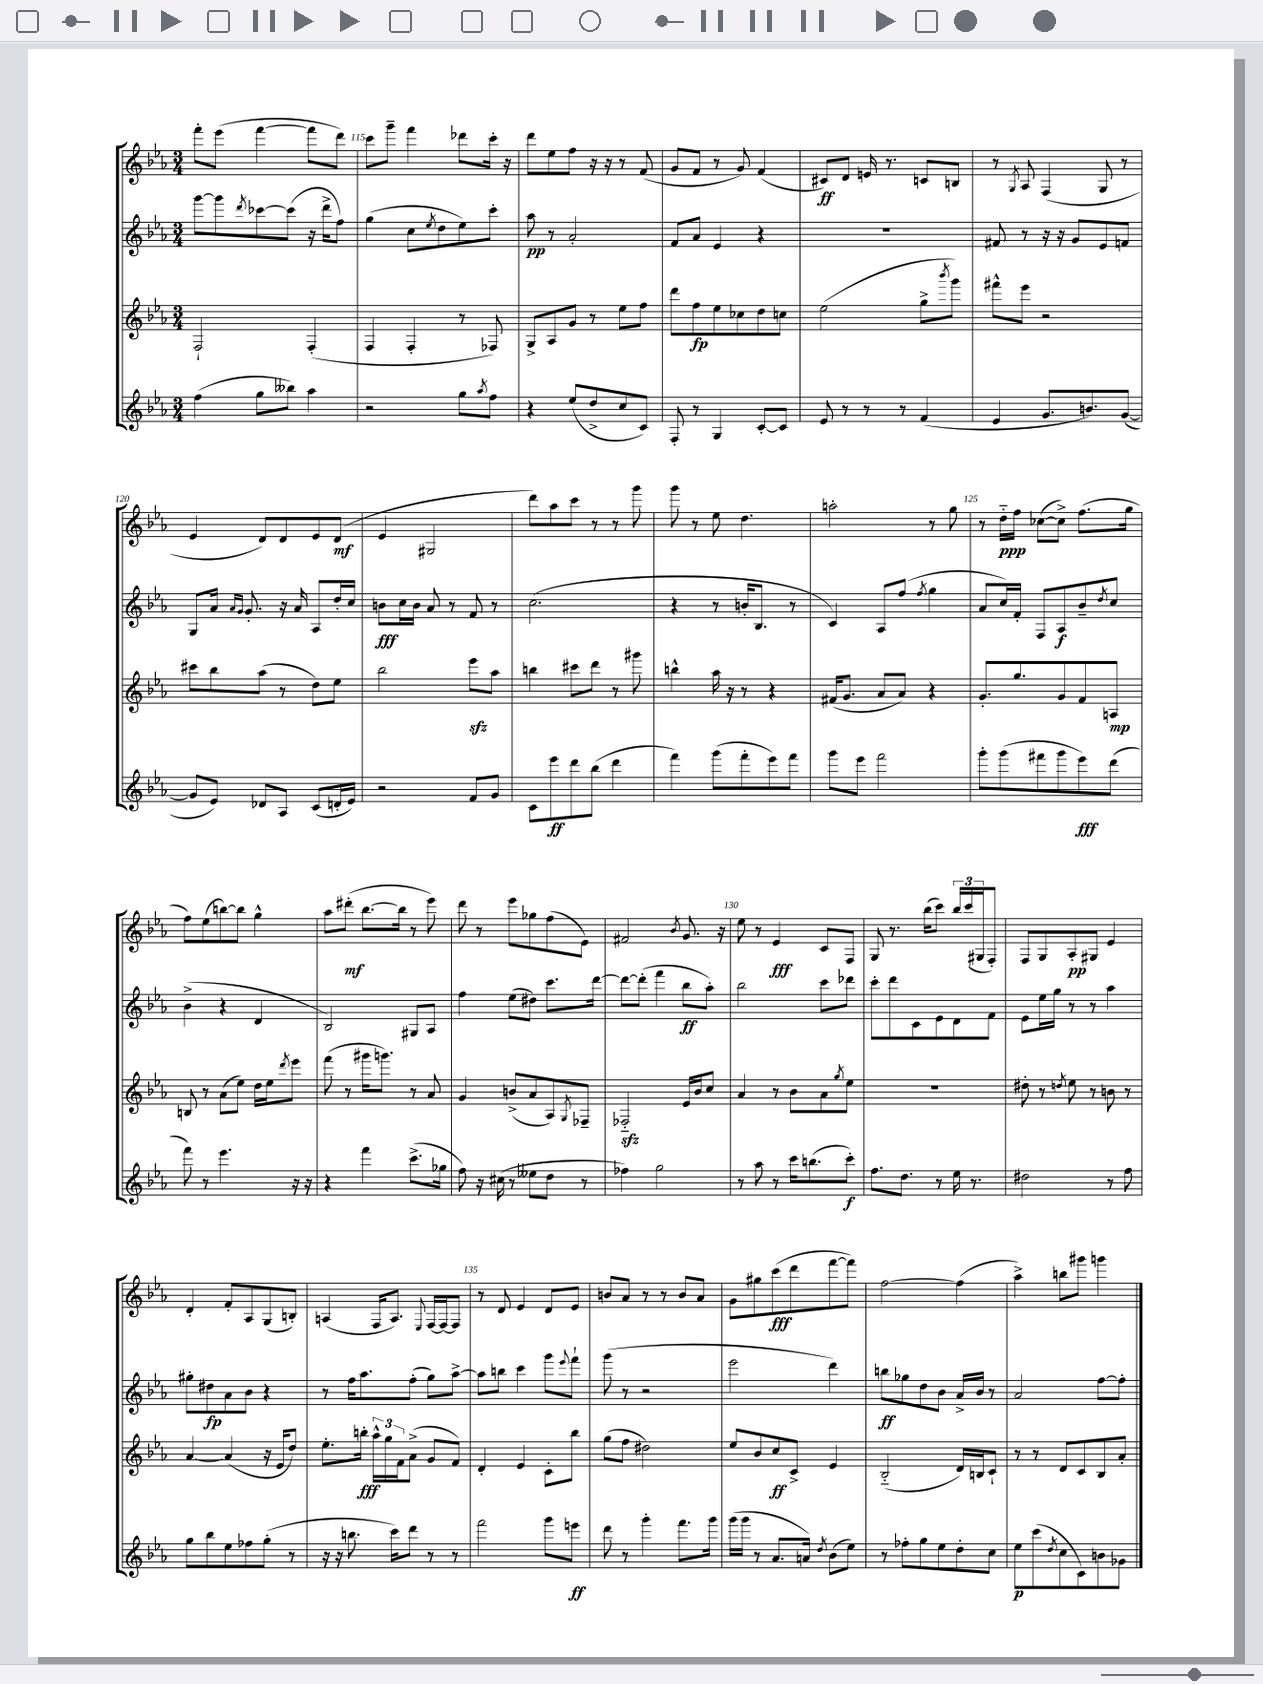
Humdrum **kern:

**kern	**dynam	**kern	**dynam	**kern	**dynam	**kern	**dynam
*part4	*part4	*part3	*part3	*part2	*part2	*part1	*part1
*staff4	*staff4	*staff3	*staff3	*staff2	*staff2	*staff1	*staff1
*clefG2	*	*clefG2	*	*clefG2	*	*clefG2	*
*k[b-e-a-]	*	*k[b-e-a-]	*	*k[b-e-a-]	*	*k[b-e-a-]	*
*M3/4	*	*M3/4	*	*M3/4	*	*M3/4	*
=114	=114	=114	=114	=114	=114	=114	=114
(4ff\	.	2F`/	.	[8ggg\L	.	8fff'\L	.
.	.	.	.	8ggg\]	.	(8eee-\J	.
.	.	.	.	8qddd/	.	.	.
8gg\L	.	.	.	[8ccc-X\	.	[4fff\	.
8bb--X\J)	.	.	.	(8ccc-\J]	.	.	.
4aa-\	.	(4F'/	.	16r	.	8fff\L]	.
.	.	.	.	16ddd^\KL	.	.	.
.	.	.	.	8ff\J)	.	8ddd\J)	.
=115	=115	=115	=115	=115	=115	=115	=115
2r	.	4F/	.	(4gg\	.	8ccc\L	.
.	.	.	.	.	.	8ggg~\J	.
.	.	4F'/	.	8cc\L	.	4fff\	.
.	.	.	.	8qee-/	.	.	.
.	.	.	.	8dd\	.	.	.
8gg\L	.	8r	.	8ee-\)	.	8ddd-X\L	.
8qaa-/	.	.	.	.	.	.	.
8ff\J	.	8F-X/)	.	8ccc'\J	.	16ccc'\Jk	.
.	.	.	.	.	.	16r	.
=116	=116	=116	=116	=116	=116	=116	=116
4r	.	8G^/L	.	8aa-\	pp	8ddd\L	.
.	.	8A-/	.	8r	.	8ee-\	.
(8ee-/L	.	8g/J	.	2a-'/	.	8ff\J	.
8dd^/	.	8r	.	.	.	16r	.
.	.	.	.	.	.	16r	.
8cc/	.	8ee-\L	.	.	.	8r	.
8c/J)	.	8ff\J	.	.	.	(8f/	.
=117	=117	=117	=117	=117	=117	=117	=117
8F'/	.	8ddd\L	.	8f/L	.	8g/L	.
8r	.	8ff\	fp	8a-/J	.	8f/J	.
4G/	.	8ee-\	.	4e-/	.	8r	.
.	.	8cc-X\	.	.	.	8g/)	.
[8c'/L	.	8dd\	.	4r	.	(4f/	.
8c/J]	.	8ccn\J	.	.	.	.	.
=118	=118	=118	=118	=118	=118	=118	=118
8e-/	.	(2ee-\	.	2.r	.	8c#X/L)	ff
8r	.	.	.	.	.	8d/J	.
8r	.	.	.	.	.	16en/	.
.	.	.	.	.	.	8.r	.
8r	.	.	.	.	.	.	.
(4f/	.	8gg^\L	.	.	.	8cn/L	.
.	.	8qbbb-/	.	.	.	.	.
.	.	8ggg\J)	.	.	.	8Bn/J	.
=119	=119	=119	=119	=119	=119	=119	=119
4e-/	.	8fff#X^^\L	.	8f#X/	.	8r	.
.	.	.	.	.	.	8qG/	.
.	.	8eee-\J	.	8r	.	8A-/	.
8.g/L	.	2r	.	16r	.	(4F/	.
.	.	.	.	16r	.	.	.
.	.	.	.	8g/L	.	.	.
8.bn/)	.	.	.	.	.	.	.
.	.	.	.	8e-/	.	8G/	.
([8g/J	.	.	.	8fn/J	.	8r	.
!!LO:LB:g=z
=120	=120	=120	=120	=120	=120	=120	=120
8g/L]	.	8ccc#X\L	.	8G/L	.	4e-/	.
8e-/J)	.	8bb-\	.	16a-/Jk	.	.	.
.	.	.	.	16qqa-/LL	.	.	.
.	.	.	.	16qqg/JJ	.	.	.
.	.	.	.	8.g'/	.	.	.
8d-X/L	.	(8aa-\J	.	.	.	8d/L)	.
8A-/J	.	8r	.	16r	.	8d/	.
.	.	.	.	16a-/	.	.	.
(8c/L	.	8dd\L)	.	8A-/L	.	8e-/	.
16dn'/L	.	8ee-\J	.	16dd'/L	.	(8d/J	mf
16e-/JJ)	.	.	.	16cc/JJ	.	.	.
=121	=121	=121	=121	=121	=121	=121	=121
2r	.	2bb-\	.	8bn\L	fff	4e-/	.
.	.	.	.	16cc\L	.	.	.
.	.	.	.	16b\JJ	.	.	.
.	.	.	.	8a-/	.	2G#X/	.
.	.	.	.	8r	.	.	.
8f/L	.	8eee-zz\L	.	8f/	.	.	.
8g/J	.	8aa-\J	.	8r	.	.	.
=122	=122	=122	=122	=122	=122	=122	=122
8c\L	.	4bbn\	.	(2.cc\	.	8ddd\L)	.
8eee-\	ff	.	.	.	.	8aa-\	.
8ddd\	.	8ccc#X\L	.	.	.	8ccc\J	.
(8bb-\J	.	8ddd\J	.	.	.	8r	.
4ddd\	.	8r	.	.	.	8r	.
.	.	8ggg#X\	.	.	.	8ggg\	.
=123	=123	=123	=123	=123	=123	=123	=123
4fff\)	.	4bbn^^\	.	4r	.	8ggg\	.
.	.	.	.	.	.	8r	.
(8ggg\L	.	16aa-\	.	8r	.	8ee-\	.
.	.	16r	.	.	.	.	.
8fff'\	.	8r	.	16bn'/KL	.	4.dd\	.
.	.	.	.	8.B-/J	.	.	.
8eee-\)	.	4r	.	.	.	.	.
8fff\J	.	.	.	8r	.	.	.
=124	=124	=124	=124	=124	=124	=124	=124
8ggg\L	.	(16f#X/KL	.	4c/)	.	2aan'\	.
.	.	8.g/J	.	.	.	.	.
8eee-\J	.	.	.	.	.	.	.
2fff\	.	8a-/L	.	8A-/L	.	.	.
.	.	8a-/J)	.	(8ff/J	.	.	.
.	.	.	.	8qff/	.	.	.
.	.	4r	.	4gg\	.	8r	.
.	.	.	.	.	.	8gg\	.
=125	=125	=125	=125	=125	=125	=125	=125
8ggg'\L	.	8.g'/L	.	8a-/L	.	8r	.
(8ggg\	.	.	.	16cc/L)	.	16dd\LL	ppp
.	.	8.gg/	.	16f'/JJ	.	16ff\JJ	.
8fff#X\	.	.	.	8F/L	.	([8cc-X\L	.
8ggg\	.	8g/	.	8A-/	f	8cc-^\J])	.
8eee-\)	fff	8f/	.	8b-~/	.	(8.ff\L	.
.	.	.	.	8qdd/	.	.	.
(8ddd\J	.	8An/J	mp	8cc/J	.	.	.
.	.	.	.	.	.	16gg\Jk	.
!!LO:LB:g=z
=126	=126	=126	=126	=126	=126	=126	=126
8fff\)	.	8Bn/	.	(4b-^\	.	8ff\L)	.
8r	.	8r	.	.	.	(8ee-\	.
4.eee-\	.	(8a-\L	.	4r	.	[8bbn\)	.
.	.	8ee-\J)	.	.	.	8bb\J]	.
.	.	16dd\LL	.	4d/	.	4gg^^\	.
.	.	16ee-\J	.	.	.	.	.
.	.	8qddd/	.	.	.	.	.
16r	.	8eee-\J	.	.	.	.	.
16r	.	.	.	.	.	.	.
=127	=127	=127	=127	=127	=127	=127	=127
4r	.	(8fff\	.	2B-/)	.	8aa-\L	.
.	.	8r	.	.	.	(8ddd#X'\J	mf
4fff\	.	16ggg#X\KL	.	.	.	[8.bb-\L	.
.	.	8.gggn\J)	.	.	.	.	.
.	.	.	.	.	.	16bb-\Jk]	.
(8.ccc^\L	.	8r	.	8G#X/L	.	8r	.
.	.	8a-/	.	8A-/J	.	8eee-\)	.
16gg-X\Jk	.	.	.	.	.	.	.
=128	=128	=128	=128	=128	=128	=128	=128
8ff\)	.	4g/	.	4ff\	.	8ddd\	.
16r	.	.	.	.	.	8r	.
(16cc#X\	.	.	.	.	.	.	.
8r	.	(8bn^/L	.	(8ee-\L	.	8eee-\L	.
8ee--X\L	.	8a-/	.	8dd#X\J)	.	8gg-X\	.
8dd\J	.	8A-/)	.	8.ccc\L	.	(8ff\	.
.	.	8qG/	.	.	.	.	.
8r	.	8F-X~/J	.	.	.	8e-\J)	.
.	.	.	.	[16ddd\Jk	.	.	.
=129	=129	=129	=129	=129	=129	=129	=129
4ff-X\)	.	2F-Xzz/	.	8ddd\L_	.	2f#X/	.
.	.	.	.	(8ddd'\J]	.	.	.
2gg\	.	.	.	4fff\	.	.	.
.	.	.	.	.	.	8qb-/	.
.	.	16e-/LL	.	8bb-\L	ff	8.g/	.
.	.	16b-/J	.	.	.	.	.
.	.	8cc/J	.	8aa-'\J)	.	.	.
.	.	.	.	.	.	16r	.
=130	=130	=130	=130	=130	=130	=130	=130
8r	.	4a-/	.	2bb-\	.	8ee-\	.
8aa-\	.	.	.	.	.	8r	.
8r	.	8r	.	.	.	4e-/	fff
16ccc\KL	.	8b-\L	.	.	.	.	.
(8.bbn\	.	.	.	.	.	.	.
.	.	8a-\	.	8ccc\L	.	8c/L	.
.	.	8qgg/	.	.	.	.	.
8ccc'\J)	f	8ee-\J	.	8ddd-X\J	.	8F/J	.
=131	=131	=131	=131	=131	=131	=131	=131
8.ff\L	.	2.r	.	8ccc'\L	.	8G/	.
.	.	.	.	8ddd\	.	8.r	.
8.dd\J	.	.	.	.	.	.	.
.	.	.	.	8c\	.	.	.
.	.	.	.	.	.	(16bb-\KL	.
8r	.	.	.	8e-\	.	8ccc\J)	.
16ee-\	.	.	.	8d\	.	24bb-/LL	.
.	.	.	.	.	.	(24ccc/	.
8.r	.	.	.	.	.	.	.
.	.	.	.	.	.	24G#X/J	.
.	.	.	.	8f\J	.	8F'/J)	.
=132	=132	=132	=132	=132	=132	=132	=132
2dd#X\	.	8dd#X'\	.	8e-\L	.	8F/L	.
.	.	8r	.	16ee-\L	.	8G/	.
.	.	.	.	16gg\JJ	.	.	.
.	.	8qddn/	.	.	.	.	.
.	.	8ee-\	.	8r	.	8A-'/	pp
.	.	8r	.	8r	.	8G#X/J	.
8r	.	8bn\	.	4aa-\	.	4e-/	.
8ff\	.	8r	.	.	.	.	.
!!LO:LB:g=z
=133	=133	=133	=133	=133	=133	=133	=133
8gg\L	.	[4a-/	.	8gg#X'\L	.	4d'/	.
8bb-\	.	.	.	8dd#X\	fp	.	.
8ee-\	.	(4a-/]	.	8a-\	.	8f'/L	.
8ff-X\	.	.	.	8b-\J	.	8A-/	.
(8gg'\J	.	16r	.	4r	.	(8G/	.
.	.	16e-/KL	.	.	.	.	.
8r	.	8dd/J)	.	.	.	8Bn'/J)	.
=134	=134	=134	=134	=134	=134	=134	=134
16r	.	8.ee-'\L	.	8r	.	(4An/	.
16r	.	.	.	.	.	.	.
8.bbn\	.	.	.	16ff\KL	.	.	.
.	.	16bbn'\Jk	fff	8.aa-\	.	.	.
.	.	24aa-^^\LL	.	.	.	16F/KL	.
.	.	24gg\	.	.	.	.	.
16ccc\KL)	.	.	.	.	.	8.A/J)	.
.	.	24f\J	.	.	.	.	.
8ddd\J	.	(8a-^\J	.	(8ff'\J	.	.	.
.	.	.	.	.	.	8qqE-/	.
8r	.	8g/L	.	8gg\L)	.	[16F/LL	.
.	.	.	.	.	.	16F/J_	.
8r	.	8f/J)	.	[8aa-^\J	.	8F/J]	.
=135	=135	=135	=135	=135	=135	=135	=135
2fff\	.	4d'/	.	8aa-\L]	.	8r	.
.	.	.	.	8bbn\J	.	8d/	.
.	.	4e-/	.	4ccc\	.	4e-/	.
8ggg\L	.	8c'\L	.	8ggg\L	.	8d/L	.
.	.	.	.	8qqeee-/	.	.	.
8eeen\J	ff	8bb-\J	.	8fff`\J	.	8e-/J	.
=136	=136	=136	=136	=136	=136	=136	=136
8ddd\	.	(8gg\L	.	(8ggg\	.	8bn/L	.
8r	.	8ff\J	.	8r	.	8a-/J	.
4ggg'\	.	2dd#X\)	.	2r	.	8r	.
.	.	.	.	.	.	8r	.
8.fff\L	.	.	.	.	.	8b/L	.
.	.	.	.	.	.	8a-/J	.
16ggg\Jk	.	.	.	.	.	.	.
=137	=137	=137	=137	=137	=137	=137	=137
(16ggg\LL	.	8ee-/L	.	2eee-\	.	8g\L	.
16ggg\JJ	.	.	.	.	.	.	.
8r	.	8b-/	.	.	.	8gg#X\	.
8.a-/L	.	8cc/	ff	.	.	(8ccc\	fff
.	.	8c^/J	.	.	.	8ddd\	.
16an/Jk)	.	.	.	.	.	.	.
8qdd/	.	.	.	.	.	.	.
(8b-\L	.	4e-/	.	4ddd\)	.	[8fff\	.
8ee-\J)	.	.	.	.	.	8fff\J])	.
=138	=138	=138	=138	=138	=138	=138	=138
8r	.	(2B-/	.	8bbn\L	ff	[2ff\	.
8ff-X'\L	.	.	.	8gg-X\	.	.	.
8gg\	.	.	.	8dd\	.	.	.
8ee-\	.	.	.	8b-\J	.	.	.
8dd'\	.	16d/LL)	.	16a-^/LL	.	(4ff\]	.
.	.	16Bn/J	.	16b-/JJ	.	.	.
8cc\J	.	8c`/J	.	8r	.	.	.
=139	=139	=139	=139	=139	=139	=139	=139
8ee-\L	p	8r	.	2a-/	.	4aa-^\)	.
(8ccc\	.	8r	.	.	.	.	.
8qdd/	.	.	.	.	.	.	.
8cc\	.	8d/L	.	.	.	8bbn\L	.
8c\)	.	8c/	.	.	.	8ggg#X\J	.
8bn\	.	8B-/	.	[8ff\L	.	4gggn\	.
8g-X\J	.	8a-'/J	.	8ff'\J]	.	.	.
==	==	==	==	==	==	==	==
*-	*-	*-	*-	*-	*-	*-	*-
